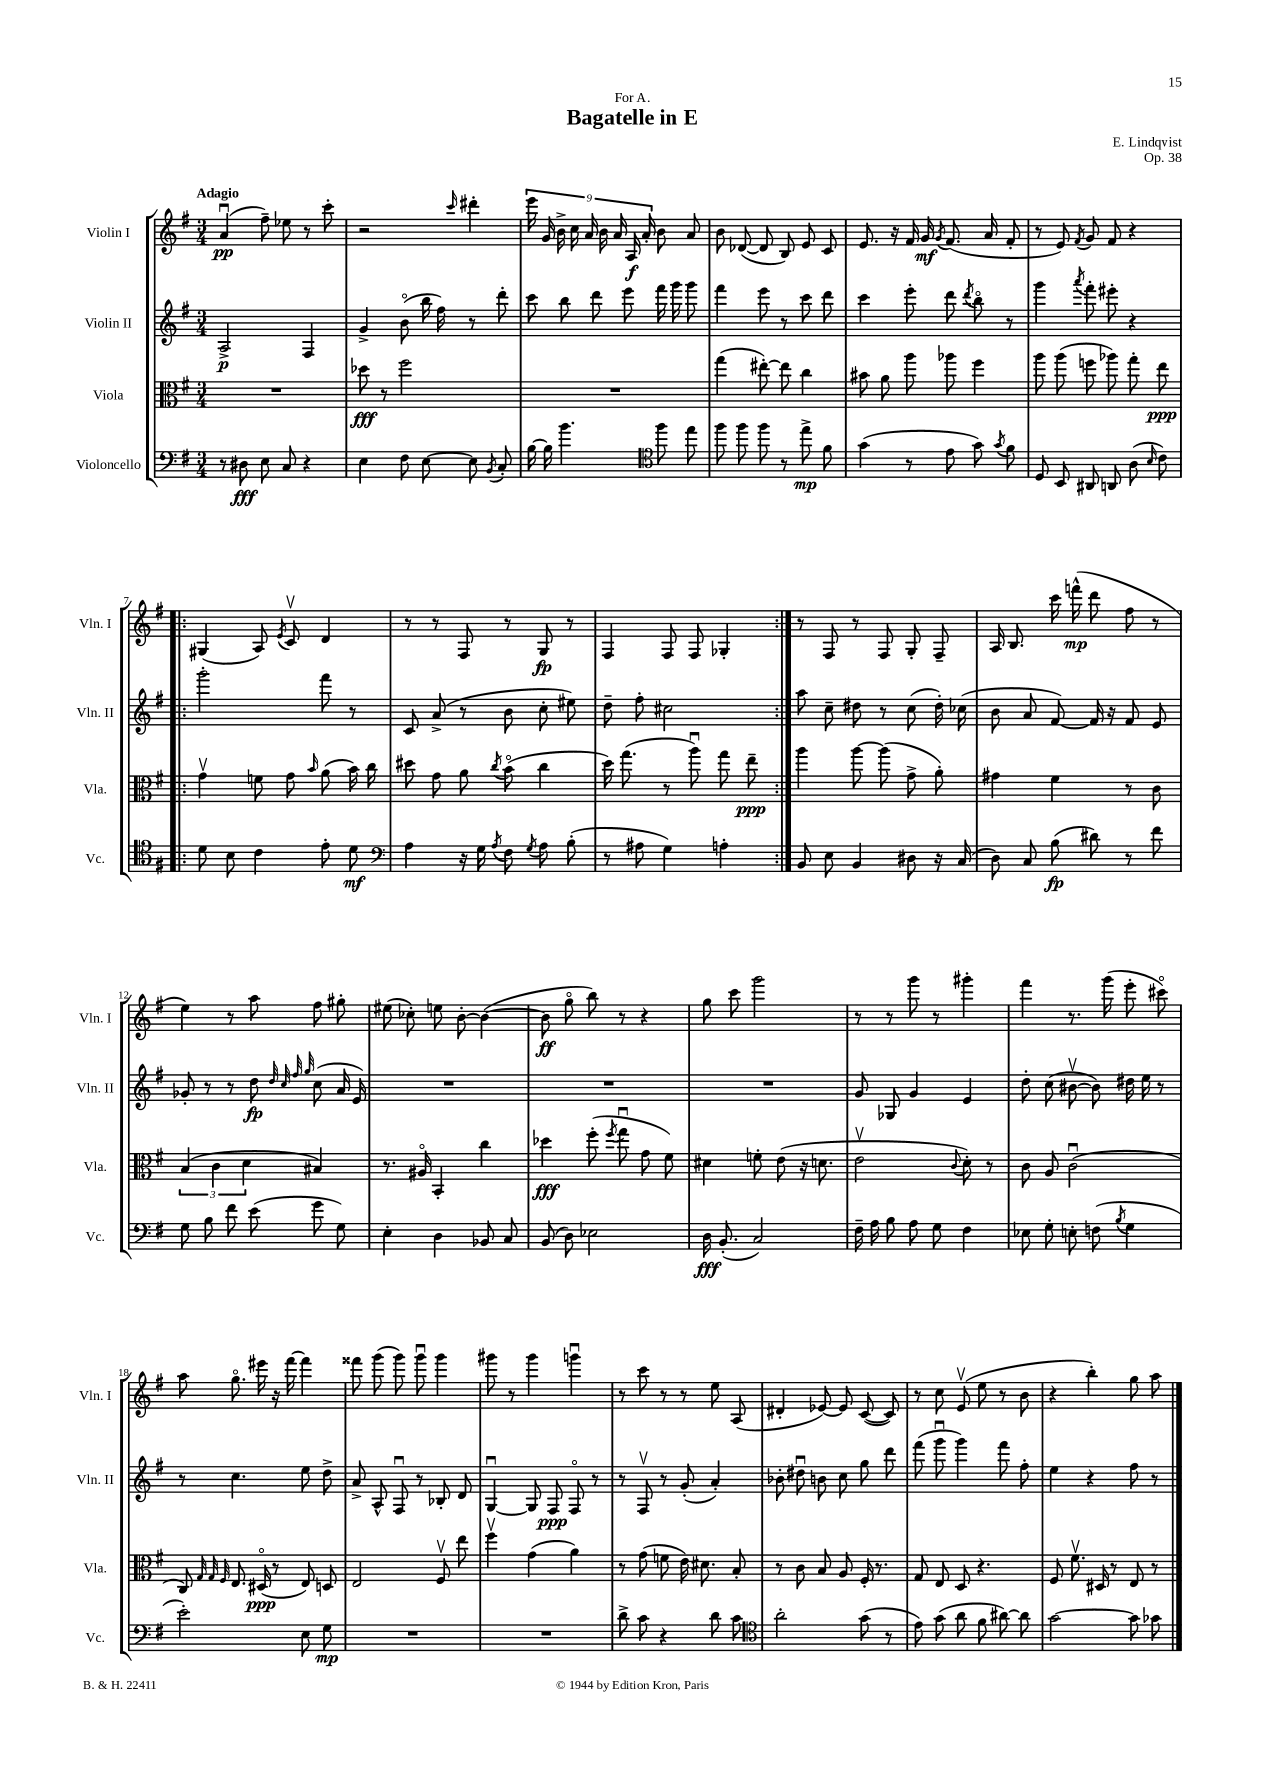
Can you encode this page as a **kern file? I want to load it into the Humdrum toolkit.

**kern	**dynam	**kern	**dynam	**kern	**dynam	**kern	**dynam
*part4	*part4	*part3	*part3	*part2	*part2	*part1	*part1
*staff4	*staff4	*staff3	*staff3	*staff2	*staff2	*staff1	*staff1
*I"Violoncello	*	*I"Viola	*	*I"Violin II	*	*I"Violin I	*
*I'Vc.	*	*I'Vla.	*	*I'Vln. II	*	*I'Vln. I	*
*clefF4	*	*clefC3	*	*clefG2	*	*clefG2	*
*k[f#]	*	*k[f#]	*	*k[f#]	*	*k[f#]	*
*M3/4	*	*M3/4	*	*M3/4	*	*M3/4	*
=1	=1	=1	=1	=1	=1	=1	=1
!	!	!	!	!	!	!LO:TX:a:B:t=Adagio	!
8r	.	2.r	.	2A^/	p	(4au/	pp
8D#X\	fff	.	.	.	.	.	.
8E\	.	.	.	.	.	8ff#~\)	.
8C/	.	.	.	.	.	8ee-X\	.
4r	.	.	.	4F#/	.	8r	.
.	.	.	.	.	.	8ccc'\	.
=2	=2	=2	=2	=2	=2	=2	=2
4E\	.	8dd-X\	fff	4g^/	.	2r	.
.	.	8r	.	.	.	.	.
8F#\	.	2ff#\	.	(8b\	.	.	.
[8E\	.	.	.	16bb\	.	.	.
.	.	.	.	16ff#\)	.	.	.
.	.	.	.	.	.	16qqccc/	.
8E\]	.	.	.	8r	.	4ddd#X'\	.
8qBB/	.	.	.	.	.	.	.
8C'/	.	.	.	8ddd'\	.	.	.
=3	=3	=3	=3	=3	=3	=3	=3
[16B\	.	2.r	.	8ccc\	.	18eee\	.
.	.	.	.	.	.	18g/	.
16B\]	.	.	.	.	.	.	.
.	.	.	.	.	.	18b^\	.
4.b\	.	.	.	8bb\	.	.	.
.	.	.	.	.	.	18cc\	.
.	.	.	.	.	.	18a/	.
.	.	.	.	8ddd\	.	.	.
.	.	.	.	.	.	18b\	.
.	.	.	.	.	.	18a/	.
.	.	.	.	8eee\	.	.	.
.	.	.	.	.	.	18A/	f
.	.	.	.	.	.	18a'/	.
*clefC4	*	*	*	*	*	*	*
8ff#\	.	.	.	16fff#\	.	8b\	.
.	.	.	.	16ggg\	.	.	.
8ee\	.	.	.	8ggg\	.	8a/	.
=4	=4	=4	=4	=4	=4	=4	=4
8ff#\	.	(4gg\	.	4fff#\	.	8b\	.
8ff#\	.	.	.	.	.	([8d-X/	.
8ff#\	.	[8ee#X'\)	.	8eee\	.	8d-/]	.
8r	.	8ee#\]	.	8r	.	8B/)	.
8ee^\	mp	4cc\	.	8ccc\	.	8e/	.
8f#\	.	.	.	8ddd\	.	8c/	.
=5	=5	=5	=5	=5	=5	=5	=5
(4g\	.	8b#X\	.	4ccc\	.	8.e/	.
.	.	8a\	.	.	.	.	.
.	.	.	.	.	.	16r	.
8r	.	8aa\	.	8eee'\	.	16f#/	.
.	.	.	.	.	.	16g/	mf
.	.	.	.	.	.	8qg/	.
8e\	.	8aa-X\	.	8ddd\	.	(8.f#/	.
.	.	.	.	8qddd/	.	.	.
8g\)	.	4ff#\	.	8bb\	.	.	.
.	.	.	.	.	.	16a/	.
8qg/	.	.	.	.	.	.	.
8f#\	.	.	.	8r	.	8f#'/	.
=6	=6	=6	=6	=6	=6	=6	=6
8D/	.	8aa\	.	4ggg\	.	8r	.
8BB/	.	(8aa\	.	.	.	8e/)	.
.	.	.	.	8qaaa/	.	8qf#/	.
8AA#X/	.	8ffn\	.	8fff#'\	.	8g/	.
8AAn/	.	8aa-X\)	.	8eee#X'\	.	8f#/	.
(8A\	.	8gg'\	.	4r	.	4r	.
16qqB/	.	.	.	.	.	.	.
8c\)	.	8ee\	ppp	.	.	.	.
!!LO:LB:g=z
=7!|:	=7!|:	=7!|:	=7!|:	=7!|:	=7!|:	=7!|:	=7!|:
8d\	.	4gv\	.	2ggg'\	.	(4G#X/	.
8B\	.	.	.	.	.	.	.
4c\	.	8fn\	.	.	.	8A/)	.
.	.	.	.	.	.	8qe/	.
.	.	8g\	.	.	.	8cv/	.
.	.	16qqb/	.	.	.	.	.
8e'\	.	(8a\	.	8fff#\	.	4d/	.
8d\	mf	16b\)	.	8r	.	.	.
.	.	16cc\	.	.	.	.	.
=8	=8	=8	=8	=8	=8	=8	=8
*clefF4	*	*	*	*	*	*	*
4A\	.	8dd#X\	.	8c/	.	8r	.
.	.	8g\	.	(8a^/	.	8r	.
16r	.	8a\	.	8r	.	8F#/	.
16G\	.	.	.	.	.	.	.
8qA/	.	8qcc/	.	.	.	.	.
8F#\	.	(8b\	.	8b\	.	8r	.
8qG/	.	.	.	.	.	.	.
8A\	.	4cc\	.	8cc'\	.	8G/	fp
(8B'\	.	.	.	8ee#X\)	.	8r	.
=9	=9	=9	=9	=9	=9	=9	=9
8r	.	16dd\)	.	8dd~\	.	4F#/	.
.	.	(8.gg\	.	.	.	.	.
8A#X\	.	.	.	8ff#'\	.	.	.
4G\)	.	8r	.	2cc#X\	.	8F#/	.
.	.	8aau\)	.	.	.	8F#/	.
4An'\	.	8gg\	.	.	.	4G-X'/	.
.	.	8ee~\	ppp	.	.	.	.
=10:|!	=10:|!	=10:|!	=10:|!	=10:|!	=10:|!	=10:|!	=10:|!
8BB/	.	4aa\	.	8aa\	.	8r	.
8E\	.	.	.	8cc~\	.	8F#/	.
4BB/	.	[8aa\	.	8dd#X\	.	8r	.
.	.	(8aa\]	.	8r	.	8F#/	.
8D#X\	.	8g^\	.	(8cc\	.	8G'/	.
16r	.	8a'\)	.	16dd#'\)	.	8F#~/	.
(16C/	.	.	.	(16cc-X\	.	.	.
=11	=11	=11	=11	=11	=11	=11	=11
8D\)	.	4g#X\	.	8b\	.	16A/	.
.	.	.	.	.	.	8.B/	.
8C/	.	.	.	8a/	.	.	.
(8B\	fp	4f#\	.	[8f#/)	.	16ccc\	.
.	.	.	.	.	.	(16fffn^^\	mp
8d#X\)	.	.	.	16f#/]	.	8ddd\	.
.	.	.	.	16r	.	.	.
8r	.	8r	.	8f#/	.	8ff#\	.
8f#\	.	8c\	.	8e/	.	8r	.
!!LO:LB:g=z
=12	=12	=12	=12	=12	=12	=12	=12
8G\	.	(6B/	.	8g-X'/	.	4ee\)	.
8B\	.	.	.	8r	.	.	.
.	.	6c\	.	.	.	.	.
8f#\	.	.	.	8r	.	8r	.
.	.	6d\	.	.	.	.	.
(8e\	.	.	.	8dd\	fp	8aa\	.
.	.	.	.	32qqdd/	.	.	.
.	.	.	.	32qqcc/	.	.	.
.	.	.	.	32qqff#/	.	.	.
.	.	.	.	32qqgg/	.	.	.
8g\	.	4B#X/)	.	(8cc\	.	8ff#\	.
8G\)	.	.	.	16a/	.	8gg#X'\	.
.	.	.	.	16e/)	.	.	.
=13	=13	=13	=13	=13	=13	=13	=13
4E'\	.	8.r	.	2.r	.	(8ee#X\	.
.	.	.	.	.	.	8cc-X'\)	.
.	.	16A#X/	.	.	.	.	.
4D\	.	4BB'/	.	.	.	8een\	.
.	.	.	.	.	.	[8b'\	.
8BB-X/	.	4cc\	.	.	.	(4b\_	.
8C/	.	.	.	.	.	.	.
=14	=14	=14	=14	=14	=14	=14	=14
(8BB/	.	4dd-X\	fff	2.r	.	8b\]	ff
8D\)	.	.	.	.	.	8gg\	.
2E-X\	.	(8ff#'\	.	.	.	8bb\)	.
.	.	8qff#/	.	.	.	.	.
.	.	8ggu\	.	.	.	8r	.
.	.	8g\	.	.	.	4r	.
.	.	8f#\)	.	.	.	.	.
=15	=15	=15	=15	=15	=15	=15	=15
16D\	fff	4d#X\	.	2.r	.	8gg\	.
(8.BB'/	.	.	.	.	.	.	.
.	.	.	.	.	.	8ccc\	.
2C/)	.	8fn'\	.	.	.	2ggg\	.
.	.	(8e\	.	.	.	.	.
.	.	16r	.	.	.	.	.
.	.	8.dn\	.	.	.	.	.
=16	=16	=16	=16	=16	=16	=16	=16
16F#~\	.	2ev\	.	8g/	.	8r	.
16A\	.	.	.	.	.	.	.
8B\	.	.	.	8G-X/	.	8r	.
8A\	.	.	.	4g/	.	8ggg\	.
8G\	.	.	.	.	.	8r	.
.	.	8qqc/	.	.	.	.	.
4F#\	.	8d'\)	.	4e/	.	4ggg#X'\	.
.	.	8r	.	.	.	.	.
=17	=17	=17	=17	=17	=17	=17	=17
8E-X\	.	8c\	.	8dd'\	.	4fff#\	.
8G'\	.	8A/	.	(8cc\	.	.	.
8En'\	.	(2cu\	.	[8b#Xv\	.	8.r	.
(8Fn\	.	.	.	8b#\])	.	.	.
.	.	.	.	.	.	(16ggg\	.
8qB/	.	.	.	.	.	.	.
4G\	.	.	.	16dd#X\	.	8eee'\	.
.	.	.	.	16ee\	.	.	.
.	.	.	.	8r	.	8ccc#X\)	.
!!LO:LB:g=z
=18	=18	=18	=18	=18	=18	=18	=18
2e'\)	.	8C/)	.	8r	.	8aa\	.
.	.	32qqG/	.	.	.	.	.
.	.	32qqG/	.	.	.	.	.
.	.	32qqF#/	.	.	.	.	.
.	.	8.E/	.	4.cc\	.	8.gg\	.
.	.	(16D#X/	ppp	.	.	16eee#X\	.
.	.	8r	.	.	.	16r	.
.	.	.	.	.	.	[16fff#\	.
8E\	.	8E/)	.	8ee\	.	4fff#\]	.
8G\	mp	8Dn/	.	8dd^\	.	.	.
=19	=19	=19	=19	=19	=19	=19	=19
2.r	.	2E/	.	8a^/	.	8fff##X\	.
.	.	.	.	8A^^/	.	(8ggg\	.
.	.	.	.	8F#u/	.	8ggg\)	.
.	.	.	.	8r	.	8gggu\	.
.	.	8F#v/	.	8B-X'/	.	4ggg\	.
.	.	8ee\	.	8d/	.	.	.
=20	=20	=20	=20	=20	=20	=20	=20
2.r	.	4ff#v\	.	[4Gu/	.	8ggg#X\	.
.	.	.	.	.	.	8r	.
.	.	(4g\	.	8G/]	.	4ggg#\	.
.	.	.	.	8F#/	ppp	.	.
.	.	4a\)	.	8F#/	.	4gggnu\	.
.	.	.	.	8r	.	.	.
=21	=21	=21	=21	=21	=21	=21	=21
8d^\	.	8r	.	8r	.	8r	.
8c\	.	(8g\	.	8F#v/	.	8ccc\	.
4r	.	8fn\	.	8r	.	8r	.
.	.	16e\)	.	(8g'/	.	8r	.
.	.	8.d#X\	.	.	.	.	.
8d\	.	.	.	4a'/)	.	8ee\	.
8c\	.	8B'/	.	.	.	(8A/	.
=22	=22	=22	=22	=22	=22	=22	=22
*clefC4	*	*	*	*	*	*	*
2a'\	.	8r	.	8b-X'\	.	4d#X'/	.
.	.	8c\	.	8dd#Xu\	.	.	.
.	.	8B/	.	8bn\	.	[8e-X/)	.
.	.	8A/	.	8cc\	.	8e-/]	.
(8g\	.	16F#'/	.	8gg\	.	([8c/	.
.	.	8.r	.	.	.	.	.
8r	.	.	.	8ddd\	.	8c/])	.
=23	=23	=23	=23	=23	=23	=23	=23
8e\)	.	8G/	.	(8fff#\	.	8r	.
(8g\	.	8E/	.	8gggu\	.	8cc\	.
8a\	.	8D/	.	4ggg\)	.	(8ev/	.
8f#\	.	4.r	.	.	.	8ee\	.
[8a#X\)	.	.	.	8fff#\	.	8r	.
8a#\]	.	.	.	8ff#'\	.	8b\	.
=24	=24	=24	=24	=24	=24	=24	=24
[2g\	.	8F#/	.	4ee\	.	4r	.
.	.	8.f#v\	.	.	.	.	.
.	.	.	.	4r	.	4bb'\)	.
.	.	16D#X/	.	.	.	.	.
.	.	8r	.	.	.	.	.
8g\]	.	8E/	.	8ff#\	.	8gg\	.
8g-X\	.	8r	.	8r	.	8aa\	.
==	==	==	==	==	==	==	==
*-	*-	*-	*-	*-	*-	*-	*-
